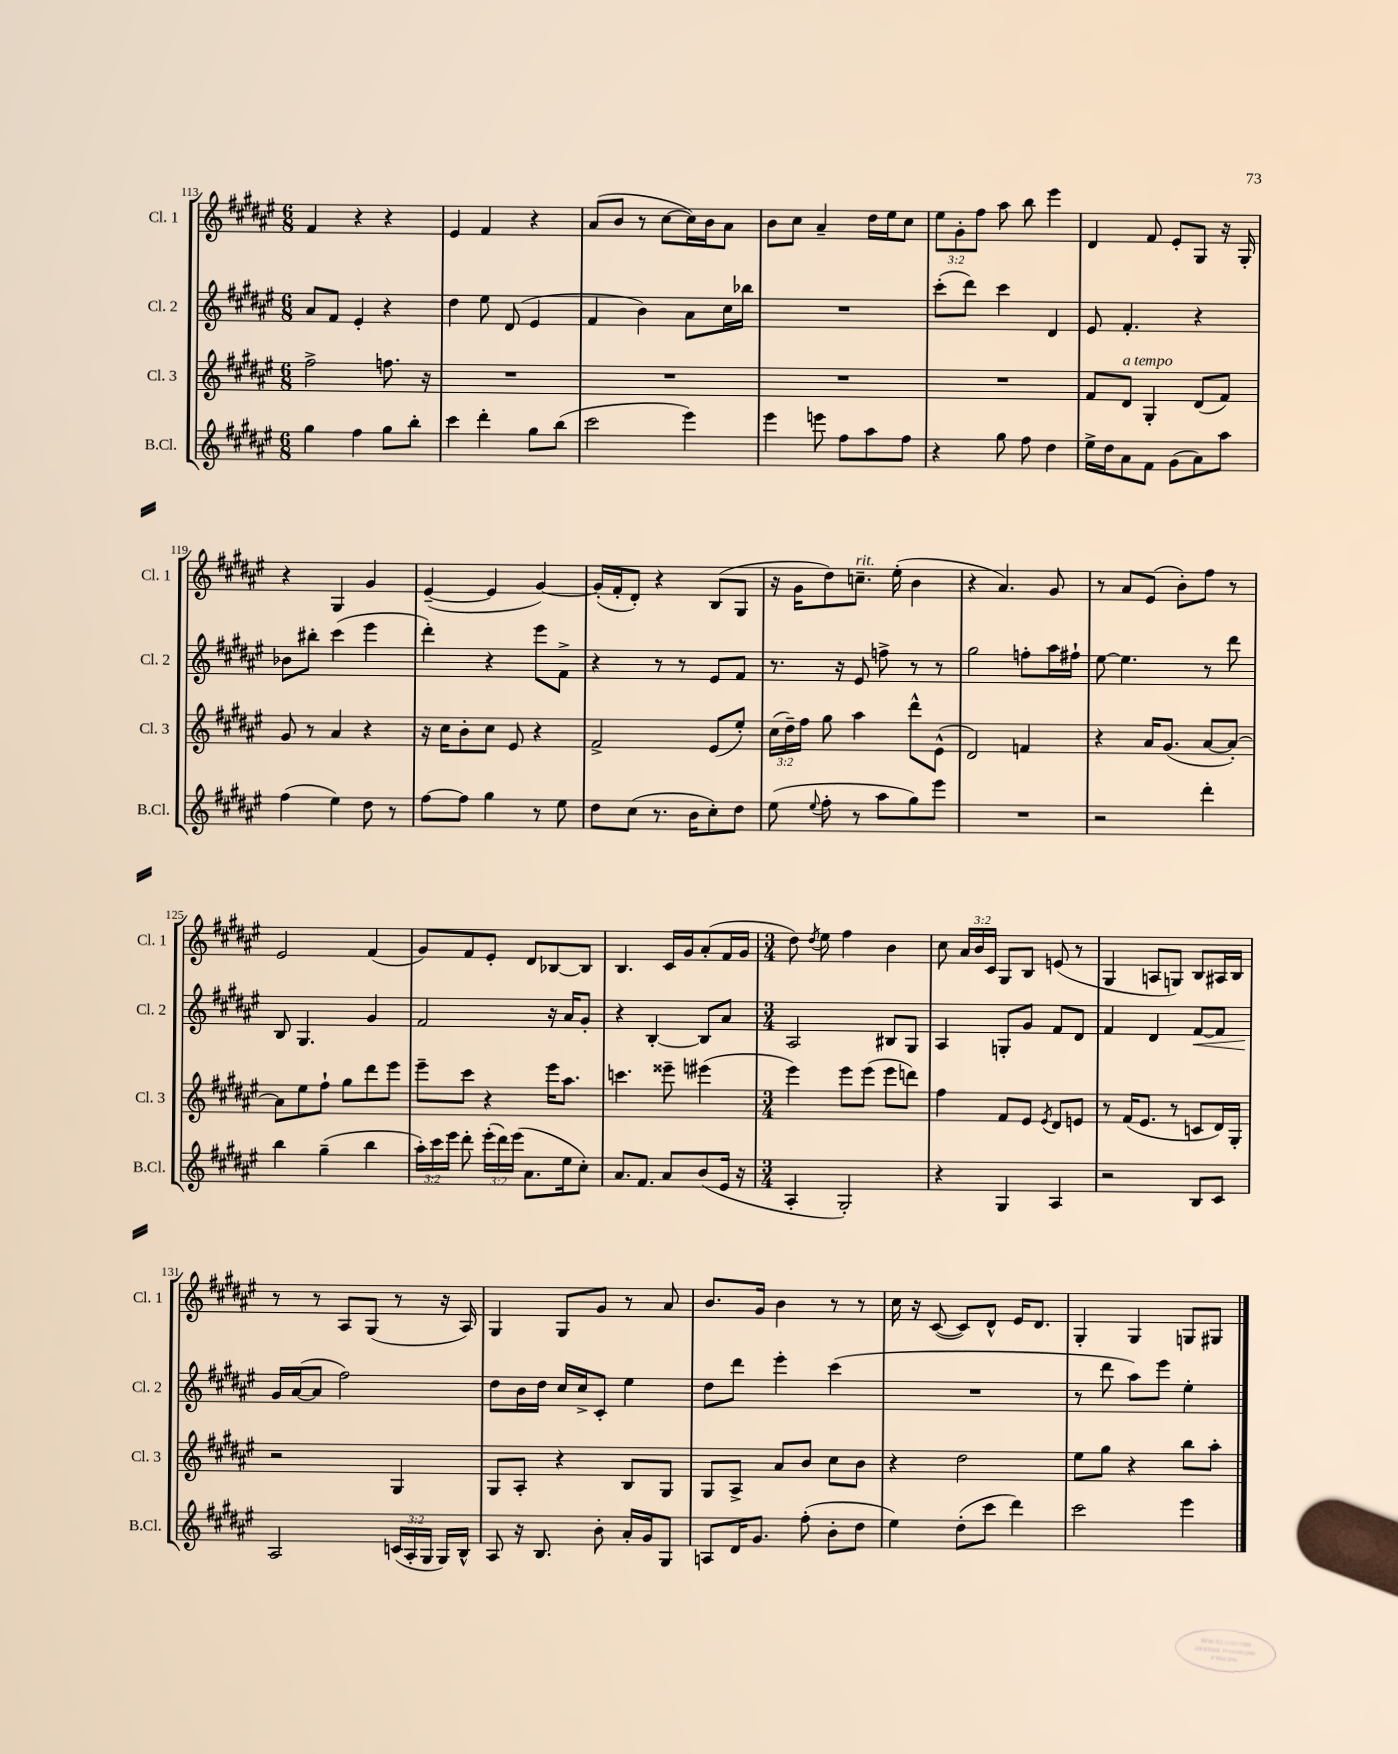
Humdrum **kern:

**kern	**kern	**kern	**kern
*staff4	*staff3	*staff2	*staff1
*clefG2	*clefG2	*clefG2	*clefG2
*k[f#c#g#d#a#e#]	*k[f#c#g#d#a#e#]	*k[f#c#g#d#a#e#]	*k[f#c#g#d#a#e#]
*M6/8	*M6/8	*M6/8	*M6/8
4gg#\	2ff#^\	8a#/L	4f#/
.	.	8f#/J	.
4ff#\	.	4e#'/	4r
8gg#\L	8.ff\	4r	4r
8bb'\J	.	.	.
.	16r	.	.
=	=	=	=
4ccc#\	2.r	4dd#\	4e#/
4ddd#'\	.	8ee#\	4f#/
.	.	(8d#/	.
8gg#\L	.	4e#/	4r
(8bb\J	.	.	.
=	=	=	=
2ccc#\	2.r	4f#/	(8a#/L
.	.	.	8b/J
.	.	4b\)	8r
.	.	.	[8cc#\L
4eee#\)	.	8a#\L	16cc#\]L)
.	.	.	16b\J
.	.	16cc#\L	8a#\J
.	.	16bb-\JJ	.
=	=	=	=
4eee#\	2.r	2.r	8b\L
.	.	.	8cc#\J
8eee\	.	.	4a#~/
8ff#\L	.	.	.
8aa#\	.	.	16dd#\LL
.	.	.	16ee#\J
8ff#\J	.	.	8cc#\J
=	=	=	=
4r	2.r	(8ccc#'\L	12ee#\L
.	.	.	12g#'\
.	.	8ddd#\J)	.
.	.	.	12ff#\J
8gg#\	.	4ccc#\	8aa#\
8ff#\	.	.	8bb\
4dd#\	.	4d#/	4eee#\
=	=	=	=
16ee#^\LL	8f#/L	8e#/	4d#/
16dd#\J	.	.	.
8a#\	8d#/J	4.f#'/	.
8f#\J	4G#'/	.	8f#/
(8g#\L	.	.	8e#'/L
8a#\)	(8d#/L	4r	8G#/J
8aa#\J	8f#/J)	.	16r
.	.	.	16G#'/
=	=	=	=
(4ff#\	8g#/	8b-\L	4r
.	8r	8bb#'\J	.
4ee#\)	4a#/	(4ccc#\	4G#/
8dd#\	4r	4eee#\	4g#/
8r	.	.	.
=	=	=	=
[8ff#\L	16r	4ddd#'\)	([4e#~/
.	16cc#\LK	.	.
8ff#\]J	8b'\	.	.
4gg#\	8cc#\J	4r	4e#/]
.	8e#/	.	.
8r	4r	8eee#\L	[4g#/)
8ee#\	.	8f#^\J	.
=	=	=	=
8dd#\L	2f#^/	4r	(16g#'/]LL
.	.	.	16f#'/J
(8cc#\J	.	.	8d#'/J)
8.r	.	8r	4r
.	.	8r	.
16b\LK	.	.	.
8cc#'\)	(8e#/L	8e#/L	(8B/L
8dd#\J	8ee#'/J)	8f#/J	8G#/J
=	=	=	=
(8ee#\	(24cc#\LL	8.r	16r
.	24dd#~\)	.	.
.	.	.	16g#\LK
.	24ff#\JJ	.	.
8qqee#/	.	.	.
8ff#'\	8gg#\	.	8dd#\)
.	.	16r	.
8r	4aa#\	8e#/	8.cc~\J
8aa#\L	.	8ff^\	.
.	.	.	(16ee#'\
8gg#\)	8ddd#^^\L	8r	4b\
8eee#\J	(8e#^^\J	8r	.
=	=	=	=
2.r	2d#/)	2gg#\	4r
.	.	.	4.a#/)
.	4f/	8ff'\L	.
.	.	16aa#\L	8g#/
.	.	16ff#`\JJ	.
=	=	=	=
2r	4r	[8ee#\	8r
.	.	4.ee#\]	8a#/L
.	16a#/LK	.	(8e#/J
.	(8.g#/J	.	.
.	.	.	8b'\L)
4ddd#'\	[8a#/L	8r	8ff#\J
.	8a#'/_J)	8ddd#\	8r
=	=	=	=
4bb\	8a#\]L	8B/	2e#/
.	8ee#\	4.G#/	.
(4gg#~\	8ff#`\J	.	.
.	8gg#\L	.	.
4bb\	8ddd#\	4g#/	(4f#/
.	8eee#\J	.	.
=	=	=	=
24aa#'\LL)	8eee#~\L	2f#/	8g#/L)
24ccc#\	.	.	.
24eee#\JJ	.	.	.
8ddd#'\	8ccc#\J	.	8f#/
(24eee#'\LL	4r	.	8e#'/J
24ddd#\)	.	.	.
(24eee#\JJ	.	.	.
8.a#\L	.	.	8d#/L
.	16eee#\LK	16r	[8B-/
16ee#\k	8.aa#\J	16a#/LK	.
8cc#'\J)	.	8g#'/J	8B-/]J
=	=	=	=
8.a#/L	4.ccc\	4r	4.B/
8.f#/J	.	.	.
.	.	[4B'/	.
8a#/L	8eee##~\	.	16c#/LL
.	.	.	16g#/J
(8b/	(4eee#\	8B/]L	(8a#'/
16e#/Jk	.	8a#/J	16f#/L
16r	.	.	16g#/JJ
=	=	=	=
*M3/4	*M3/4	*M3/4	*M3/4
4A#'/	4eee#\)	2A#/	8dd#\)
.	.	.	8qdd#/
.	.	.	8ee#\
2G#'/)	8eee#\L	.	4ff#\
.	(8eee#\J	.	.
.	8eee#\L	8B#/L	4b\
.	8ddd\J)	8G#/J	.
=	=	=	=
4r	4ff#\	4A#/	8cc#\
.	.	.	24a#/LL
.	.	.	24b/
.	.	.	24c#/JJ
4G#/	8f#/L	8G'/L	8G#/L
.	8e#/J	8g#/J	8B/J
.	8qe#/	.	.
4A#/	8d#/L	8f#/L	(8e/
.	8e/J	8d#/J	8r
=	=	=	=
2r	8r	4f#/	4G#/
.	(16f#/LK	.	.
.	8.e#/J	.	.
.	.	4d#/	8A/L
.	8r	.	8G/J)
8B/L	8c/L	[8f#/L	8B/L
8c#/J	16d#/L)	8f#/]J	16A#/L
.	16G#'/JJ	.	16B/JJ
=	=	=	=
2A#/	2r	16g#/LL	8r
.	.	([16a#/J	.
.	.	8a#/]J	8r
.	.	2ff#\)	8A#/L
.	.	.	(8G#/J
(24c/LL	4G#/	.	8r
24A#'/	.	.	.
24G#/JJ	.	.	.
16G#/LL)	.	.	16r
16B^^/JJ	.	.	16A#/)
=	=	=	=
8A#/	8G#/L	8dd#\L	4G#/
16r	8A#'/J	16b\L	.
8.B/	.	16dd#\JJ	.
.	4r	16cc#/LL	8G#/L
.	.	16cc#^/J	.
8b'\	.	8c#'/J	8g#/J
16a#'/LL	8B/L	4ee#\	8r
16g#/J	.	.	.
8G#/J	8G#/J	.	8a#/
=	=	=	=
8A/L	8G#/L	8dd#\L	8.b/L
16d#/K	8A#^/J	8ddd#\J	.
8.g#/J	.	.	16g#/Jk
.	8a#/L	4eee#'\	4b\
(8ff#'\	8b/J	.	.
8b'\L	8cc#\L	(4ccc#\	8r
8dd#\J	8b\J	.	8r
=	=	=	=
4ee#\)	4r	2.r	16cc#\
.	.	.	16r
.	.	.	([8c#/
(8dd#'\L	2dd#\	.	8c#/]L)
8ccc#\J	.	.	8d#^^/J
4ddd#\)	.	.	16e#/LK
.	.	.	8.d#/J
=	=	=	=
2ccc#\	8ee#\L	8r	4G#'/
.	8gg#\J	8ddd#\	.
.	4r	8aa#\L)	4G#/
.	.	8eee#\J	.
4eee#\	8bb\L	4ee#'\	8G/L
.	8aa#'\J	.	8G#/J
==	==	==	==
*-	*-	*-	*-
